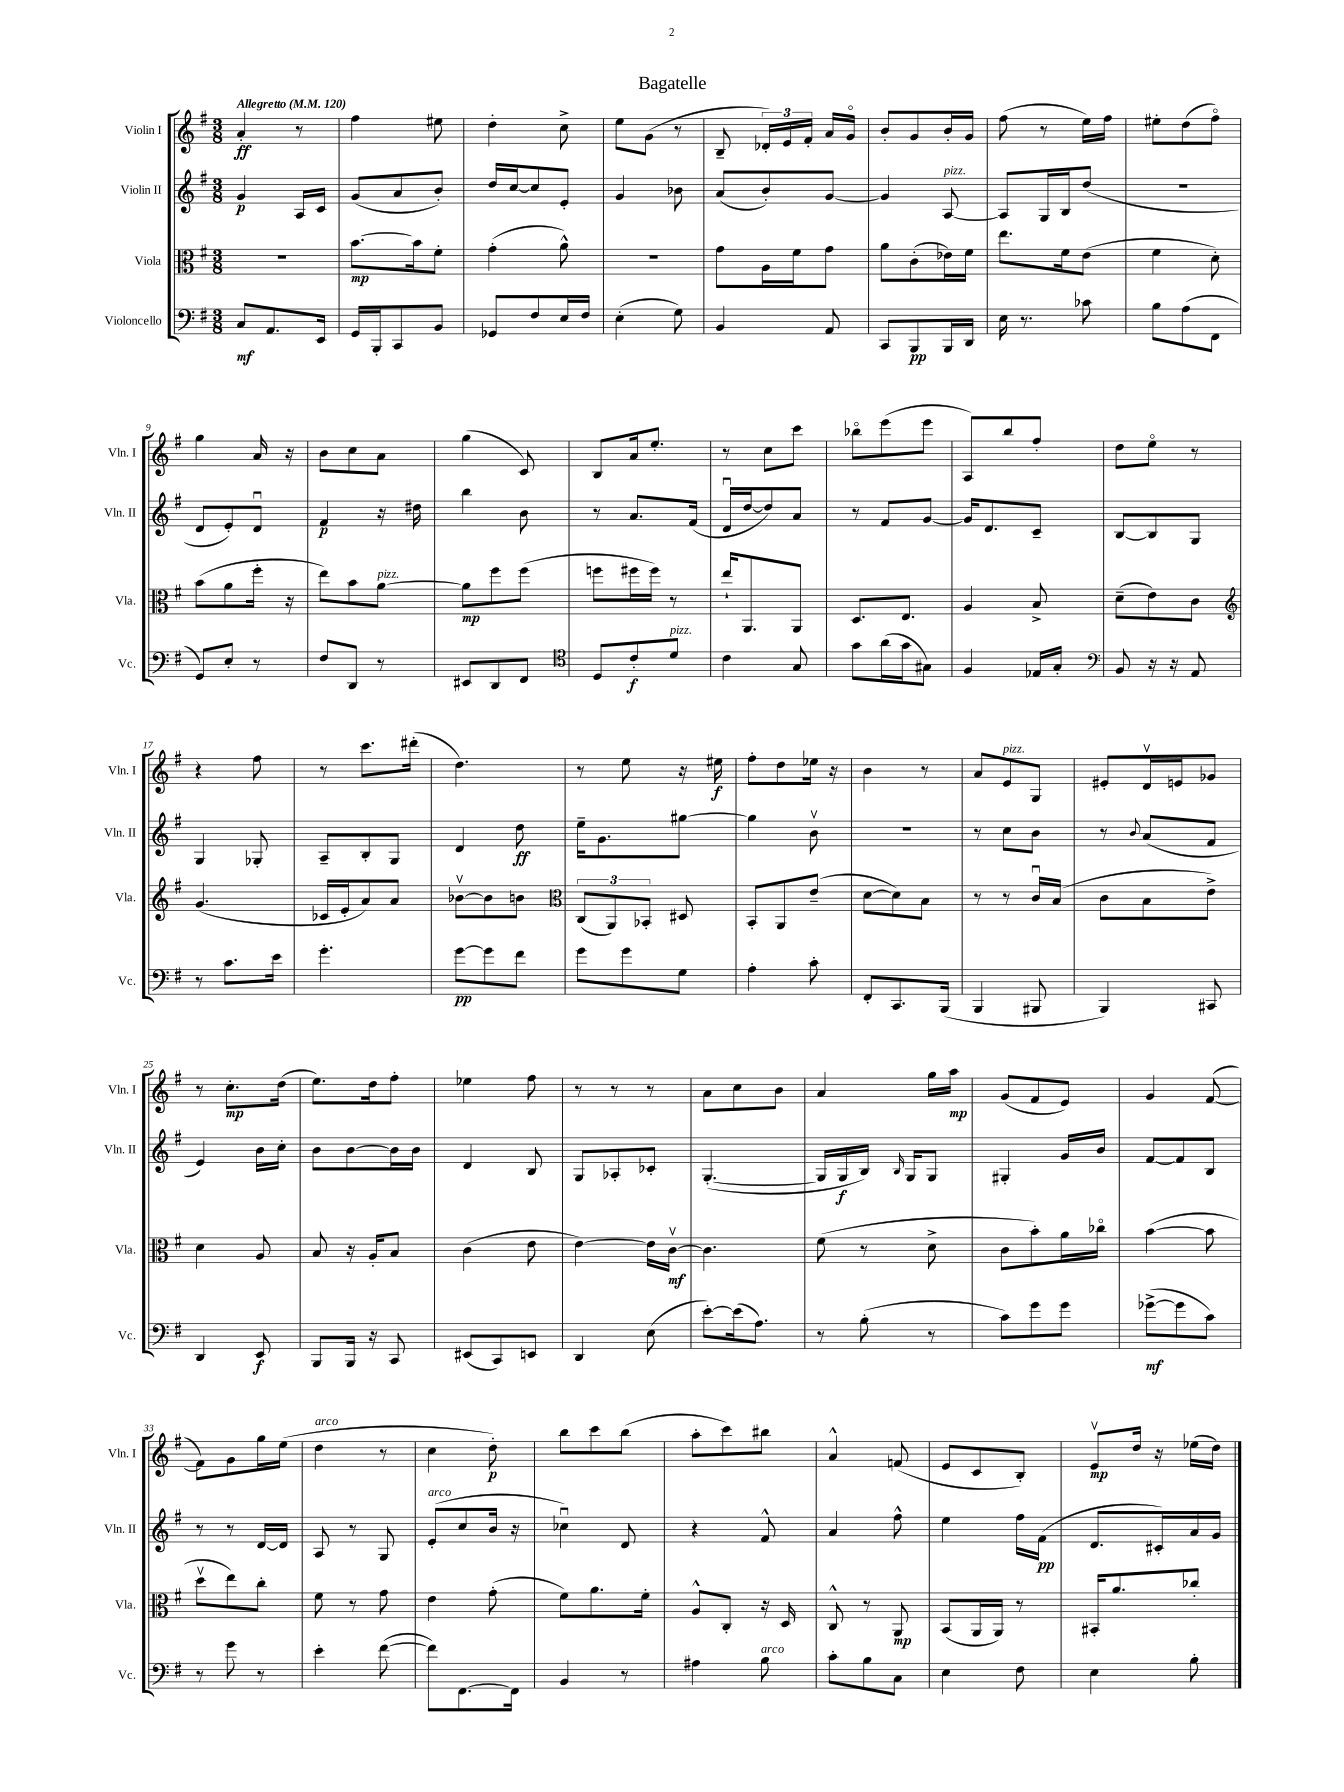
\header { title = "Bagatelle" }
<<
\new StaffGroup <<
\new Staff = "s0" \with { instrumentName = "Violin I" shortInstrumentName = "Vln. I" } {
    \clef treble \key g \major \numericTimeSignature \time 3/8 \tempo "Allegretto" 4 = 120
    \autoBeamOff a'4-.\ff r8 |
    fis''4 eis''8 |
    d''4-. c''8-> |
    e''8[ g'8]( r8 |
    b8-- \tuplet 3/2 { des'16[-.) e'16 fis'16]-. } a'16[ g'16]\flageolet |
    b'8[-. g'8 b'16-. g'16] |
    fis''8( r8 e''16[) fis''16] |
    eis''8[-. d''8( fis''8]\flageolet) |
    g''4 a'16 r16 |
    b'8[ c''8 a'8] |
    g''4( c'8) |
    b8[ a'16 e''8.]-. |
    r8 c''8[ c'''8] |
    bes''8[\flageolet e'''8( e'''8] |
    a8[) b''8 fis''8]-. |
    d''8[ e''8]\flageolet r8 |
    r4 fis''8 |
    r8 c'''8.[ dis'''16]-.( |
    d''4.) |
    r8 e''8 r16 eis''16\f |
    fis''8[-. d''8 ees''16] r16 |
    b'4 r8 |
    a'8[ e'8^\markup { \italic "pizz." } g8] |
    eis'8[-. d'16\upbow e'16 ges'8] |
    r8 c''8.[-.\mp d''16]( |
    e''8.[) d''16 fis''8]-. |
    ees''4 fis''8 |
    r8 r8 r8 |
    a'8[ c''8 b'8] |
    a'4 g''16[ a''16]\mp |
    g'8[( fis'8 e'8]) |
    g'4 fis'8~( |
    fis'8[) g'8 g''16 e''16]( |
    d''4^\markup { \italic "arco" } r8 |
    c''4 d''8-.\p) |
    b''8[ c'''8 b''8]( |
    a''8[-. c'''8) bis''8] |
    a'4-^ f'8( |
    e'8[ c'8 b8]-.) |
    e'8[\upbow\mp d''16] r16 ees''16[( d''16]) \bar "|." |
}
\new Staff = "s1" \with { instrumentName = "Violin II" shortInstrumentName = "Vln. II" } {
    \clef treble \key g \major \numericTimeSignature \time 3/8
    \autoBeamOff g'4\p a16[ c'16] |
    g'8[( a'8 b'8]-.) |
    d''16[ c''16~ c''8 e'8]-. |
    g'4 bes'8 |
    a'8[( b'8-.) g'8]~ |
    g'4 a8~^\markup { \italic "pizz." } |
    a8[ g16 b16 d''8]( |
    R4. |
    d'8[ e'8-.) d'8]\downbow |
    fis'4\p r16 dis''16 |
    b''4 b'8 |
    r8 a'8.[ fis'16]( |
    d'16[\downbow d''16~ d''8) a'8] |
    r8 fis'8[ g'8]~ |
    g'16[ d'8. c'8]-- |
    b8[~ b8 g8] |
    g4 ges8-. |
    a8[-- b8-. g8] |
    d'4 d''8\ff |
    e''16[-- g'8. gis''8]~ |
    gis''4 b'8\upbow |
    R4. |
    r8 c''8[ b'8] |
    r8 \appoggiatura { b'8 } a'8[( fis'8] |
    e'4) b'16[ c''16]-. |
    b'8[ b'8~ b'16 b'16] |
    d'4 b8 |
    g8[ aes8-. ces'8]-. |
    g4.~-.( |
    g16[ g16\f b16]) \grace { b16 } g16[ g8] |
    gis4-. g'16[ b'16] |
    fis'8[~ fis'8 b8] |
    r8 r8 d'16[~ d'16] |
    a8 r8 g8 |
    e'8[-.^\markup { \italic "arco" }( c''8 b'16] r16 |
    ces''4\downbow) d'8 |
    r4 fis'8-^ |
    a'4 fis''8-^ |
    e''4 fis''16[ fis'16]\pp( |
    d'8.[ cis'16-.) a'16 g'16] \bar "|." |
}
\new Staff = "s2" \with { instrumentName = "Viola" shortInstrumentName = "Vla." } {
    \clef alto \key g \major \numericTimeSignature \time 3/8
    \autoBeamOff R4. |
    b'8.[~\mp b'16 fis'8]-. |
    g'4-.( a'8-^) |
    R4. |
    g'8[ a16 fis'16 g'8] |
    a'8[ c'8-.( ees'16) fis'16] |
    e''8.[ fis'16 e'8]( |
    fis'4 d'8-.) |
    b'8[( a'8 fis''16]-. r16 |
    e''8[) b'8 a'8]~^\markup { \italic "pizz." } |
    a'8[\mp fis''8 fis''8]( |
    f''8[ fis''16 fis''16]) r8 |
    e''16[-! a,8. a,8] |
    d8.[ e8.] |
    a4 b8-> |
    d'8[--( e'8) c'8] |
    \clef treble g'4.( |
    ces'16[ e'16-. a'8) a'8] |
    bes'8[~\upbow bes'8 b'8] |
    \clef alto \tuplet 3/2 { c8[( a,8) bes,8]-. } dis8 |
    b,8[-. a,8 e'8]--( |
    d'8[~ d'8) b8] |
    r8 r8 c'16[\downbow b16]( |
    c'8[ b8 e'8]->) |
    d'4 a8 |
    b8 r16 a16[-. b8] |
    c'4( e'8 |
    e'4~) e'16[ c'16]~\upbow\mf |
    c'4. |
    fis'8( r8 d'8-> |
    c'8[ b'8-.) a'16 ces''16]\flageolet |
    b'4~( b'8 |
    d''8[\upbow e''8) c''8]-. |
    fis'8 r8 g'8 |
    e'4 g'8-.( |
    fis'8[) a'8. fis'16]-. |
    a8[-^ c8]-. r16 d16 |
    c8-^ r8 a,8\mp |
    b,8[( a,16 a,16]) r8 |
    bis,16[-. a'8. ces''8]-. \bar "|." |
}
\new Staff = "s3" \with { instrumentName = "Violoncello" shortInstrumentName = "Vc." } {
    \clef bass \key g \major \numericTimeSignature \time 3/8
    \autoBeamOff c8[\mf a,8. e,16] |
    g,16[ b,,16-. c,8 b,8] |
    ges,8[ fis8 e16 fis16] |
    e4-.( g8) |
    b,4 a,8 |
    c,8[ b,,8\pp b,,16 d,16] |
    e16 r8. ces'8 |
    b8[ a8( fis,8] |
    g,8[) e8]-. r8 |
    fis8[ d,8] r8 |
    eis,8[ d,8 fis,8] |
    \clef tenor d8[ c'8-.\f d'8]^\markup { \italic "pizz." } |
    c'4 g8 |
    g'8[ a'16( g'16 gis8]) |
    fis4 ees16[ g16]-. |
    \clef bass b,8 r16 r16 a,8 |
    r8 c'8.[ e'16] |
    g'4.-. |
    g'8[~\pp g'8 fis'8] |
    g'8[ g'8 g8] |
    a4-. c'8-. |
    fis,8[-. c,8. b,,16]( |
    b,,4 bis,,8 |
    b,,4) cis,8 |
    d,4 e,8\f |
    b,,8[ b,,16] r16 c,8 |
    eis,8[( c,8) e,8] |
    d,4 e8( |
    e'8[~-.) e'16( a8.]) |
    r8 b8-.( r8 |
    c'8[) g'8 g'8] |
    ges'8[~->\mf( ges'8 c'8]) |
    r8 g'8 r8 |
    e'4-. fis'8~( |
    fis'8[) fis,8.~ fis,16] |
    b,4 r8 |
    ais4 b8^\markup { \italic "arco" } |
    c'8[-. b8 c8] |
    e4 fis8 |
    e4 b8-. \bar "|." |
}
>>
>>
